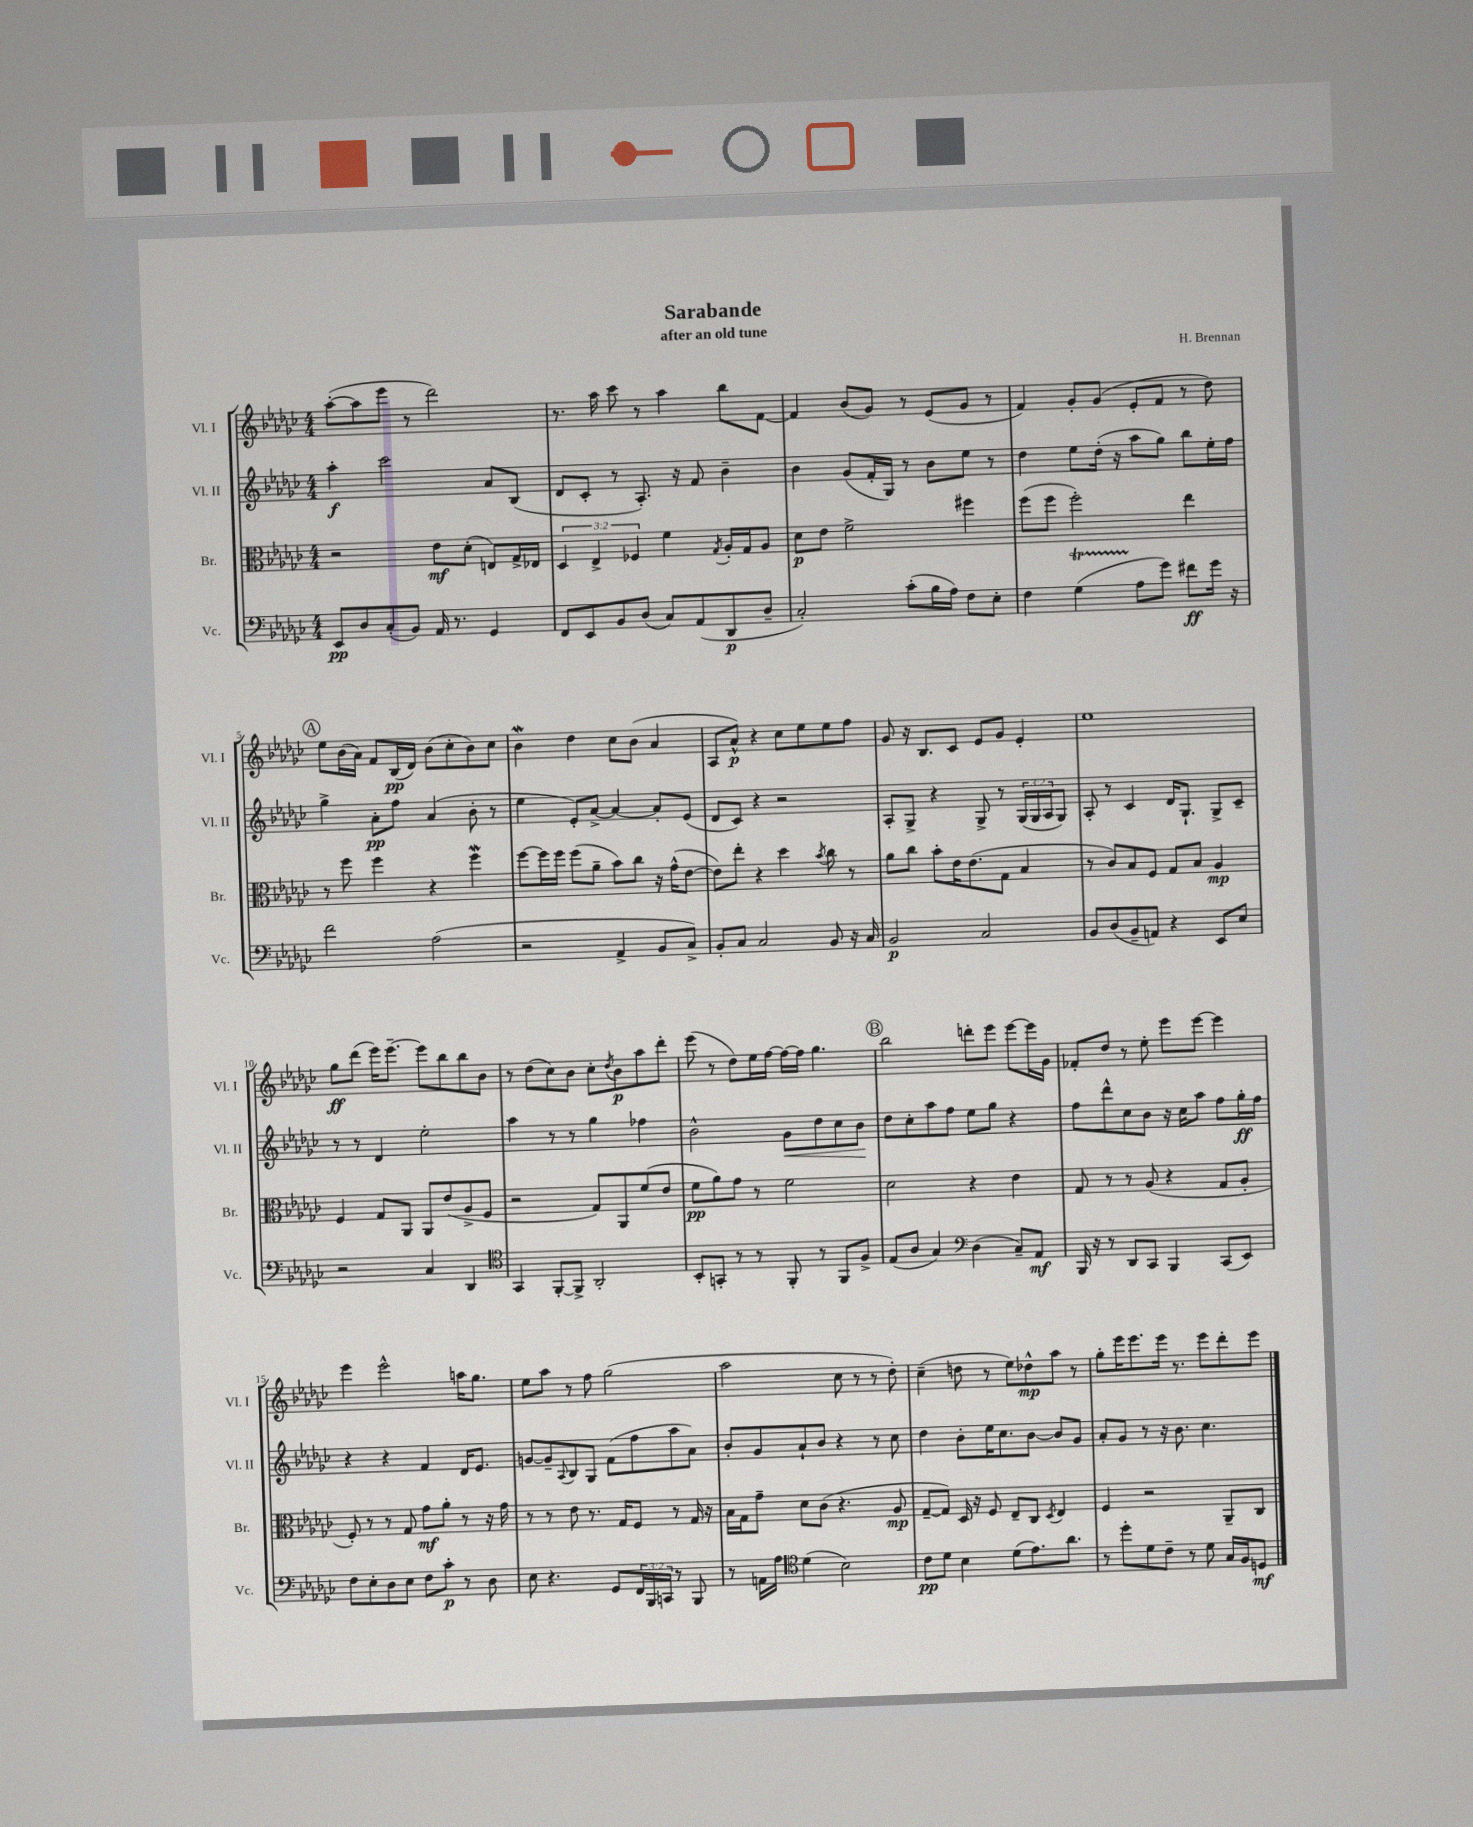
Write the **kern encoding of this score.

**kern	**kern	**kern	**kern
*staff4	*staff3	*staff2	*staff1
*clefF4	*clefC3	*clefG2	*clefG2
*k[b-e-a-d-g-c-]	*k[b-e-a-d-g-c-]	*k[b-e-a-d-g-c-]	*k[b-e-a-d-g-c-]
*M4/4	*M4/4	*M4/4	*M4/4
8EE-/L	2r	4aa-'\	([8aa-'\L
8D-/	.	.	8aa-\]
(8C-'/	.	2ccc-\	8eee-\J
8BB-/J)	.	.	8r
16AA-/	8e-\L	.	2ddd-\)
8.r	.	.	.
.	(8d-'\J	.	.
4GG-/	8E/L)	8a-/L	.
.	16G-^/L	(8B-/J	.
.	16E-/JJ	.	.
=	=	=	=
8FF/L	6D-/	8d-/L	8.r
8EE-/	.	8c-'/J	.
.	6E-^/	.	.
.	.	.	16aa-\
8BB-/	.	8r	8ccc-\
.	6F-/	.	.
(8D-/J	.	8.A-'/)	8r
8C-/L)	4f\	.	4aa-\
.	.	16r	.
(8AA-/	.	8f/	.
.	8qG-/	.	.
8DD-/	16A-'/LL	4b-~\	8bb-\L
.	16G-/J	.	.
8D-~/J	8A-/J	.	[8f\J
=	=	=	=
2C-'/)	8d-\L	4b-\	4f/]
.	8e-\J	.	.
.	2f^\	(8g-/L	(8b-/L
.	.	16f'/L	8g-/J)
.	.	16G-/JJ)	.
(8c-'\L	.	8r	8r
16B-\L	.	8b-\L	(8e-/L
16A-\JJ)	.	.	.
8F\L	4ff#\	8ee-\J	8g-/J
8E-'\J	.	8r	8r
=	=	=	=
4F\	(8ff\L	4dd-\	4f/)
.	8ff\J	.	.
(4G-\	2ff'\)	8ee-\L	8g-'/L
.	.	(16dd-'\Jk	(8g-/J
.	.	16r	.
8A-\L	.	8aa-\L	8e-'/L
8g-\J)	.	8gg-\J)	8f/J
8f#\L	4ee-\	8bb-\L	8r
16g-\Jk	.	16ee-'\L	8dd-\)
16r	.	16ff\JJ	.
=	=	=	=
2f\	8r	4gg-^\	8ee-\L
.	8ff\	.	(16b-\L
.	.	.	16a-\JJ)
.	4ff\	8a-'\L	8f/L
.	.	8ff\J	(16B-/L
.	.	.	16d-/JJ)
(2A-\	4r	(4a-/	(8b-\L
.	.	.	8cc-'\
.	4ff\	8b-'\	8b-\)
.	.	8r	8cc-\J
=	=	=	=
2r	[8ff\L	4ee-\	4b-\
.	16ff\]L	.	.
.	16ff\JJ	.	.
.	(8ff\L	8e-'/L)	4dd-\
.	8a-~\J	[8a-^/J	.
4AA-^/	8b-\L)	4a-/_	8cc-\L
.	8cc-\J	.	(8b-\J
8BB-/L	16r	8a-'/]L	4a-/
.	(16g-^^\LK	.	.
8C-^/J)	[8e-\J	(8e-/J	.
=	=	=	=
8BB-'/L	8e-\]L)	8d-/L	8A-/L
8C-/J	8ee-'\J	8c-/J)	8a-^^/J)
2C-/	4r	4r	4r
.	4dd-\	2r	8cc-\L
.	.	.	8ee-\
.	8qb-/	.	.
8BB-/	8cc-\	.	8ee-\
16r	8r	.	8ff\J
16C-/	.	.	.
=	=	=	=
2BB-/	8a-\L	8A-'/L	8g-/
.	8cc-\J	8G-^/J	16r
.	.	.	8.B-/L
.	8b-'\L	4r	.
.	16e-\K	.	8c-/J
.	(8.e-\	.	.
2C-/	.	8G-^/	8e-/L
.	8G-\J	8r	8g-/J
.	4B-/	(24G-/LL	4e-'/
.	.	24G-/	.
.	.	24A-/J	.
.	.	8G-/J)	.
=	=	=	=
8BB-/L	8r	8A-'/	1ee-
(8D-/	8c-/L)	8r	.
8BB-~/	8B-/	4c-/	.
8AA/J)	8F/J	.	.
4r	8G-/L	16d-/LK	.
.	.	8.G-`/J	.
.	8B-/J	.	.
8EE-/L	4A-/	8G-^/L	.
8E-/J	.	8c-~/J	.
=	=	=	=
2r	4F/	8r	8gg-\L
.	.	8r	(8ddd-\J
.	8G-/L	4d-/	16eee-\LK)
.	.	.	[8.eee-~\J
.	8AA-/J	.	.
4C-/	8AA-/L	2ee-'\	8eee-\]L
.	(8e-/	.	8bb-\
4DD-/	8A-^/	.	8bb-\
.	8F/J	.	8b-\J
=	=	=	=
*clefC4	*	*	*
4GG-/	2r	4aa-\	8r
.	.	.	(8dd-\L
[8FF'/L	.	8r	8cc-\)
8FF^/]J	.	8r	8b-\J
2AA-'/	8G-/L)	4gg-\	8cc-'\L
.	.	.	8qdd-/
.	8AA-/	.	8b-\
.	(8f/	4ff-\	8aa-\
.	8e-/J	.	8ddd-'\J
=	=	=	=
8BB-'/L	8f\L	2b-^^\	(8eee-\
8GG'/J	8a-\)	.	8r
8r	8g-\J	.	8dd-\L)
8r	8r	.	16ee-\L
.	.	.	[16ff\JJ
8FF'/	2f\	8g-\L	16ff\_LL
.	.	.	16ff\]JJ
8r	.	8dd-\	4.gg-\
8FF/L	.	8cc-\	.
8F^/J	.	8b-\J	.
=	=	=	=
(8E-/L	2d-\	8dd-\L	2bb-\
8A-/J	.	8cc-'\	.
4G-/)	.	8aa-\	.
.	.	8ff\J	.
*clefF4	*	*	*
(4D-\	4r	8ee-\L	8ddd'\L
.	.	8gg-\J	8eee-\J
8C-~/L)	4e-\	4r	[8eee-\L
8AA-/J	.	.	16eee-\]L
.	.	.	16g-\JJ
=	=	=	=
16BBB-/	8G-/	8ff\L	8f-'/L
16r	.	.	.
8r	8r	8ddd-^^\	8dd-/J
8DD-/L	8r	8cc-\	8r
8CC-/J	(8A-/	8b-\J	8ee-'\
4BBB-/	4r	16r	8eee-\L
.	.	16cc-\LK	.
.	.	8aa-\J	[8eee-\J
(8CC-/L	8G-/L	8ff\L	4eee-\]
8EE-/J)	8A-'/J	16gg-'\L	.
.	.	16ff\JJ	.
=	=	=	=
8F\L	8F'/)	4r	4eee-\
8E-'\	8r	.	.
8D-\	8r	4r	2eee-^^\
8E-\J	8G-/	.	.
8F\L	8g-\L	4f/	.
8c-'\J	8a-'\J	.	.
8r	8r	16d-/LK	16aa\LK
.	.	8.e-/J	8.gg-\J
8D-\	16r	.	.
.	16g-\	.	.
=	=	=	=
8E-\	8r	[8g/L	8ee-\L
4.r	8r	8g~/]	8aa-\J
.	.	8qqA-/	.
.	8e-\	8B-/	8r
.	8.r	8G-/J	8ff\
8GG-/L	.	(8f\L	(2gg-\
.	16G-/LK	.	.
24FF/L	8F/J	8ff\	.
24BBB-/	.	.	.
24CC/JJ	.	.	.
8r	8r	8aa-\	.
8BBB-/	16G-/	8a-\J)	.
.	16r	.	.
=	=	=	=
8r	16B-\LL	8b-'/L	2aa-\
.	16G-\J	.	.
16AA\LL	8g-~\J	8g-/	.
16A-\JJ	.	.	.
*clefC4	*	*	*
(4d-\	8d-\L	8a-`/	.
.	(8c-\J	8b-/J	.
2B-\)	4.r	4r	8cc-\
.	.	.	8r
.	.	8r	8r
.	8A-/	8cc-\	8dd-'\)
=	=	=	=
8c-\L	[8G-~/L	4dd-\	(4cc-~\
8d-\J	8G-/]J)	.	.
4B-\	16D-/	8b-'\L	8dd\
.	16r	.	.
.	8F/	16ee-\K	8r
.	.	8.cc-\	.
(8d-\L	8E-~/L	.	8ee-\L)
8.e-\)	8C-/J	[8b-\J	8dd-^^\
.	8qD-/	.	.
.	4E-/	8b-/]L	8aa-\J
8.a-\J	.	.	.
.	.	8g-/J	8r
=	=	=	=
8r	4F/	8a-'/L	8gg-'\L
8dd-'\L	.	8g-/J	16eee-\K
.	.	.	8.eee-\
8d-\	2r	8r	.
8c-~\J	.	16r	16eee-\Jk
.	.	8.b-\	8.r
8r	.	.	.
8d-\	.	4.cc-\	8eee-\L
16G-/LL	8AA-~/L	.	8ddd-'\
16F/J	.	.	.
8D/J	8C-/J	.	8eee-\J
==	==	==	==
*-	*-	*-	*-
